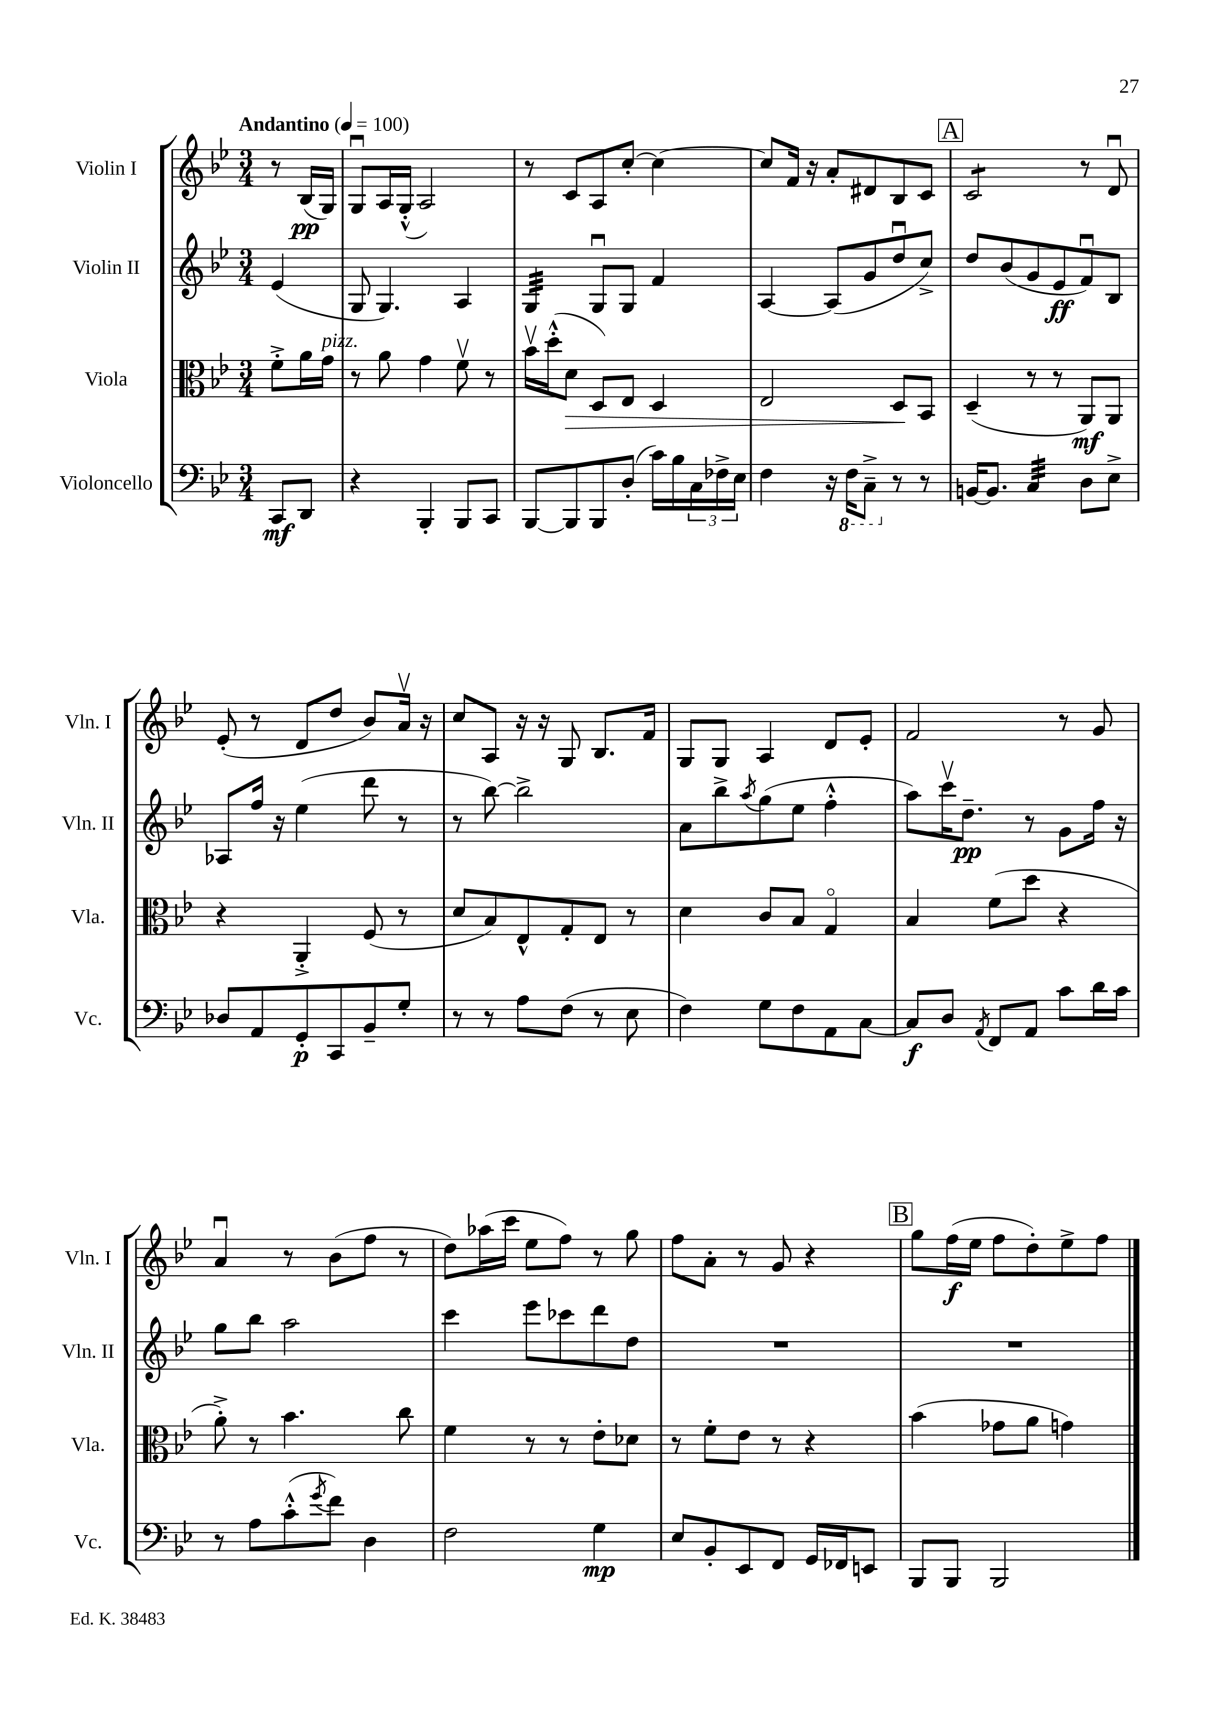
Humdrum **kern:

**kern	**dynam	**kern	**dynam	**kern	**dynam	**kern	**dynam
*part4	*part4	*part3	*part3	*part2	*part2	*part1	*part1
*staff4	*staff4	*staff3	*staff3	*staff2	*staff2	*staff1	*staff1
*I"Violoncello	*	*I"Viola	*	*I"Violin II	*	*I"Violin I	*
*I'Vc.	*	*I'Vla.	*	*I'Vln. II	*	*I'Vln. I	*
*clefF4	*	*clefC3	*	*clefG2	*	*clefG2	*
*k[b-e-]	*	*k[b-e-]	*	*k[b-e-]	*	*k[b-e-]	*
*M3/4	*	*M3/4	*	*M3/4	*	*M3/4	*
*MM100	*	*MM100	*	*MM100	*	*MM100	*
=	=	=	=	=	=	=	=
!	!	!	!	!	!	!LO:TX:a:B:t=Andantino	!
8CC/L	mf	8f'^\L	.	(4e-/	.	8r	.
8DD/J	.	16a\L	.	.	.	(16B-/LL	pp
!	!	!LO:TX:a:i:t=pizz.	!	!	!	!	!
.	.	16g\JJ	.	.	.	16G/JJ)	.
=1	=1	=1	=1	=1	=1	=1	=1
4r	.	8r	.	8G/	.	8Gu/L	.
.	.	8a\	.	4.G/)	.	16A/L	.
.	.	.	.	.	.	(16G'^^/JJ	.
4BBB-'/	.	4g\	.	.	.	2A/)	.
8BBB-/L	.	8fv\	.	4A/	.	.	.
8CC/J	.	8r	.	.	.	.	.
=2	=2	=2	=2	=2	=2	=2	=2
*	*	*	*	*tremolo	*	*	*
[8BBB-/L	.	16b-v\LL	.	32G/LLL	.	8r	.
.	.	.	.	32G/	.	.	.
.	.	(16dd'^^\J	.	32G/	.	.	.
.	.	.	.	32G/	.	.	.
!	!	!	!LO:HP:b	!	!	!	!
8BBB-/]	.	8d\J	>	32G/	.	8c/L	.
.	.	.	.	32G/	.	.	.
.	.	.	.	32G/	.	.	.
.	.	.	.	32G/JJJ	.	.	.
*	*	*	*	*Xtremolo	*	*	*
8BBB-/	.	8D/L)	.	8Gu/L	.	8A/	.
(8D'/J	.	8E-/J	.	8G/J	.	[8cc'/J	.
16c\LL)	.	4D/	.	4f/	.	4cc\_	.
16B-\	.	.	.	.	.	.	.
24C\	.	.	.	.	.	.	.
24F-X^\	.	.	.	.	.	.	.
24E-\JJ	.	.	.	.	.	.	.
=3	=3	=3	=3	=3	=3	=3	=3
4F\	.	2E-/	.	[4A/	.	8cc/L]	.
.	.	.	.	.	.	16f/Jk	.
.	.	.	.	.	.	16r	.
16r	.	.	.	(8A/L]	.	8a'/L	.
*8ba	*	*	*	*	*	*	*
16FF\KL	.	.	.	.	.	.	.
8CC~^\J	.	.	.	8g/	.	8d#X/	.
*X8ba	*	*	*	*	*	*	*
8r	.	8D/L	.	8ddu/	.	8B-/	.
8r	.	8BB-/J	]	8cc^/J)	.	8c/J	.
!!LO:REH:place=s1:t=A
=4	=4	=4	=4	=4	=4	=4	=4
*	*	*	*	*	*	*tremolo	*
[16BBn/KL	.	(4D~/	.	8dd/L	.	8c/L	.
8.BB/J]	.	.	.	.	.	.	.
.	.	.	.	(8b-/	.	8c/	.
*tremolo	*	*	*	*	*	*	*
32C/LLL	.	8r	.	8g/	.	8c/	.
32C/	.	.	.	.	.	.	.
32C/	.	.	.	.	.	.	.
32C/	.	.	.	.	.	.	.
32C/	.	8r	.	8e-/	ff	8c/J	.
*	*	*	*	*	*	*Xtremolo	*
32C/	.	.	.	.	.	.	.
32C/	.	.	.	.	.	.	.
32C/JJJ	.	.	.	.	.	.	.
*Xtremolo	*	*	*	*	*	*	*
8D\L	.	8AA/L)	mf	8fu/)	.	8r	.
8E-^\J	.	8AA/J	.	8B-/J	.	8du/	.
!!LO:LB:g=z
=5	=5	=5	=5	=5	=5	=5	=5
8D-X/L	.	4r	.	8A-X/L	.	(8e-'/	.
8AA/	.	.	.	16ff/Jk	.	8r	.
.	.	.	.	16r	.	.	.
8GG'/	p	4AA'^/	.	(4ee-\	.	8d/L	.
8CC/	.	.	.	.	.	8dd/J	.
8BB-~/	.	(8F/	.	8ddd\	.	8b-/L)	.
8G'/J	.	8r	.	8r	.	16av/Jk	.
.	.	.	.	.	.	16r	.
=6	=6	=6	=6	=6	=6	=6	=6
8r	.	8d/L	.	8r	.	8cc/L	.
8r	.	8B-/)	.	[8bb-\)	.	8A/J	.
8A\L	.	8E-^^/	.	2bb-^\]	.	16r	.
.	.	.	.	.	.	16r	.
(8F\J	.	8G'/	.	.	.	8G/	.
8r	.	8E-/J	.	.	.	8.B-/L	.
8E-\	.	8r	.	.	.	.	.
.	.	.	.	.	.	16f/Jk	.
=7	=7	=7	=7	=7	=7	=7	=7
4F\)	.	4d\	.	8a\L	.	8G/L	.
.	.	.	.	8bb-^\	.	8G/J	.
.	.	.	.	8qaa/	.	.	.
8G\L	.	8c/L	.	(8gg\	.	4A/	.
8F\	.	8B-/J	.	8ee-\J	.	.	.
8AA\	.	4G/	.	4ff'^^\	.	8d/L	.
[8C\J	.	.	.	.	.	8e-'/J	.
=8	=8	=8	=8	=8	=8	=8	=8
8C/L]	f	4B-/	.	8aa\L)	.	2f/	.
8D/J	.	.	.	16cccv\K	.	.	.
.	.	.	.	8.dd~\J	pp	.	.
8qAA/	.	.	.	.	.	.	.
8FF/L	.	(8f\L	.	.	.	.	.
8AA/J	.	8dd\J	.	8r	.	.	.
8c\L	.	4r	.	8g\L	.	8r	.
16d\L	.	.	.	16ff\Jk	.	8g/	.
16c\JJ	.	.	.	16r	.	.	.
!!LO:LB:g=z
=9	=9	=9	=9	=9	=9	=9	=9
8r	.	8a'^\)	.	8gg\L	.	4au/	.
8A\L	.	8r	.	8bb-\J	.	.	.
(8c'^^\	.	4.b-\	.	2aa\	.	8r	.
8qg/	.	.	.	.	.	.	.
8f\J)	.	.	.	.	.	(8b-\L	.
4D\	.	.	.	.	.	8ff\J	.
.	.	8cc\	.	.	.	8r	.
=10	=10	=10	=10	=10	=10	=10	=10
2F\	.	4f\	.	4ccc\	.	8dd\L)	.
.	.	.	.	.	.	(16aa-X\L	.
.	.	.	.	.	.	16ccc\JJ	.
.	.	8r	.	8eee-\L	.	8ee-\L	.
.	.	8r	.	8ccc-X\	.	8ff\J)	.
4G\	mp	8e-'\L	.	8ddd\	.	8r	.
.	.	8d-X\J	.	8dd\J	.	8gg\	.
=11	=11	=11	=11	=11	=11	=11	=11
8E-/L	.	8r	.	2.r	.	8ff\L	.
8BB-'/	.	8f'\L	.	.	.	8a'\J	.
8EE-/	.	8e-\J	.	.	.	8r	.
8FF/J	.	8r	.	.	.	8g/	.
16GG/LL	.	4r	.	.	.	4r	.
16FF-X/J	.	.	.	.	.	.	.
8EEn/J	.	.	.	.	.	.	.
!!LO:REH:place=s1:t=B
=12	=12	=12	=12	=12	=12	=12	=12
8BBB-/L	.	(4b-\	.	2.r	.	8gg\L	.
8BBB-/J	.	.	.	.	.	(16ff\L	f
.	.	.	.	.	.	16ee-\JJ	.
2BBB-/	.	8g-X\L	.	.	.	8ff\L	.
.	.	8a\J	.	.	.	8dd'\)	.
.	.	4gn\)	.	.	.	8ee-^\	.
.	.	.	.	.	.	8ff\J	.
==	==	==	==	==	==	==	==
*-	*-	*-	*-	*-	*-	*-	*-
